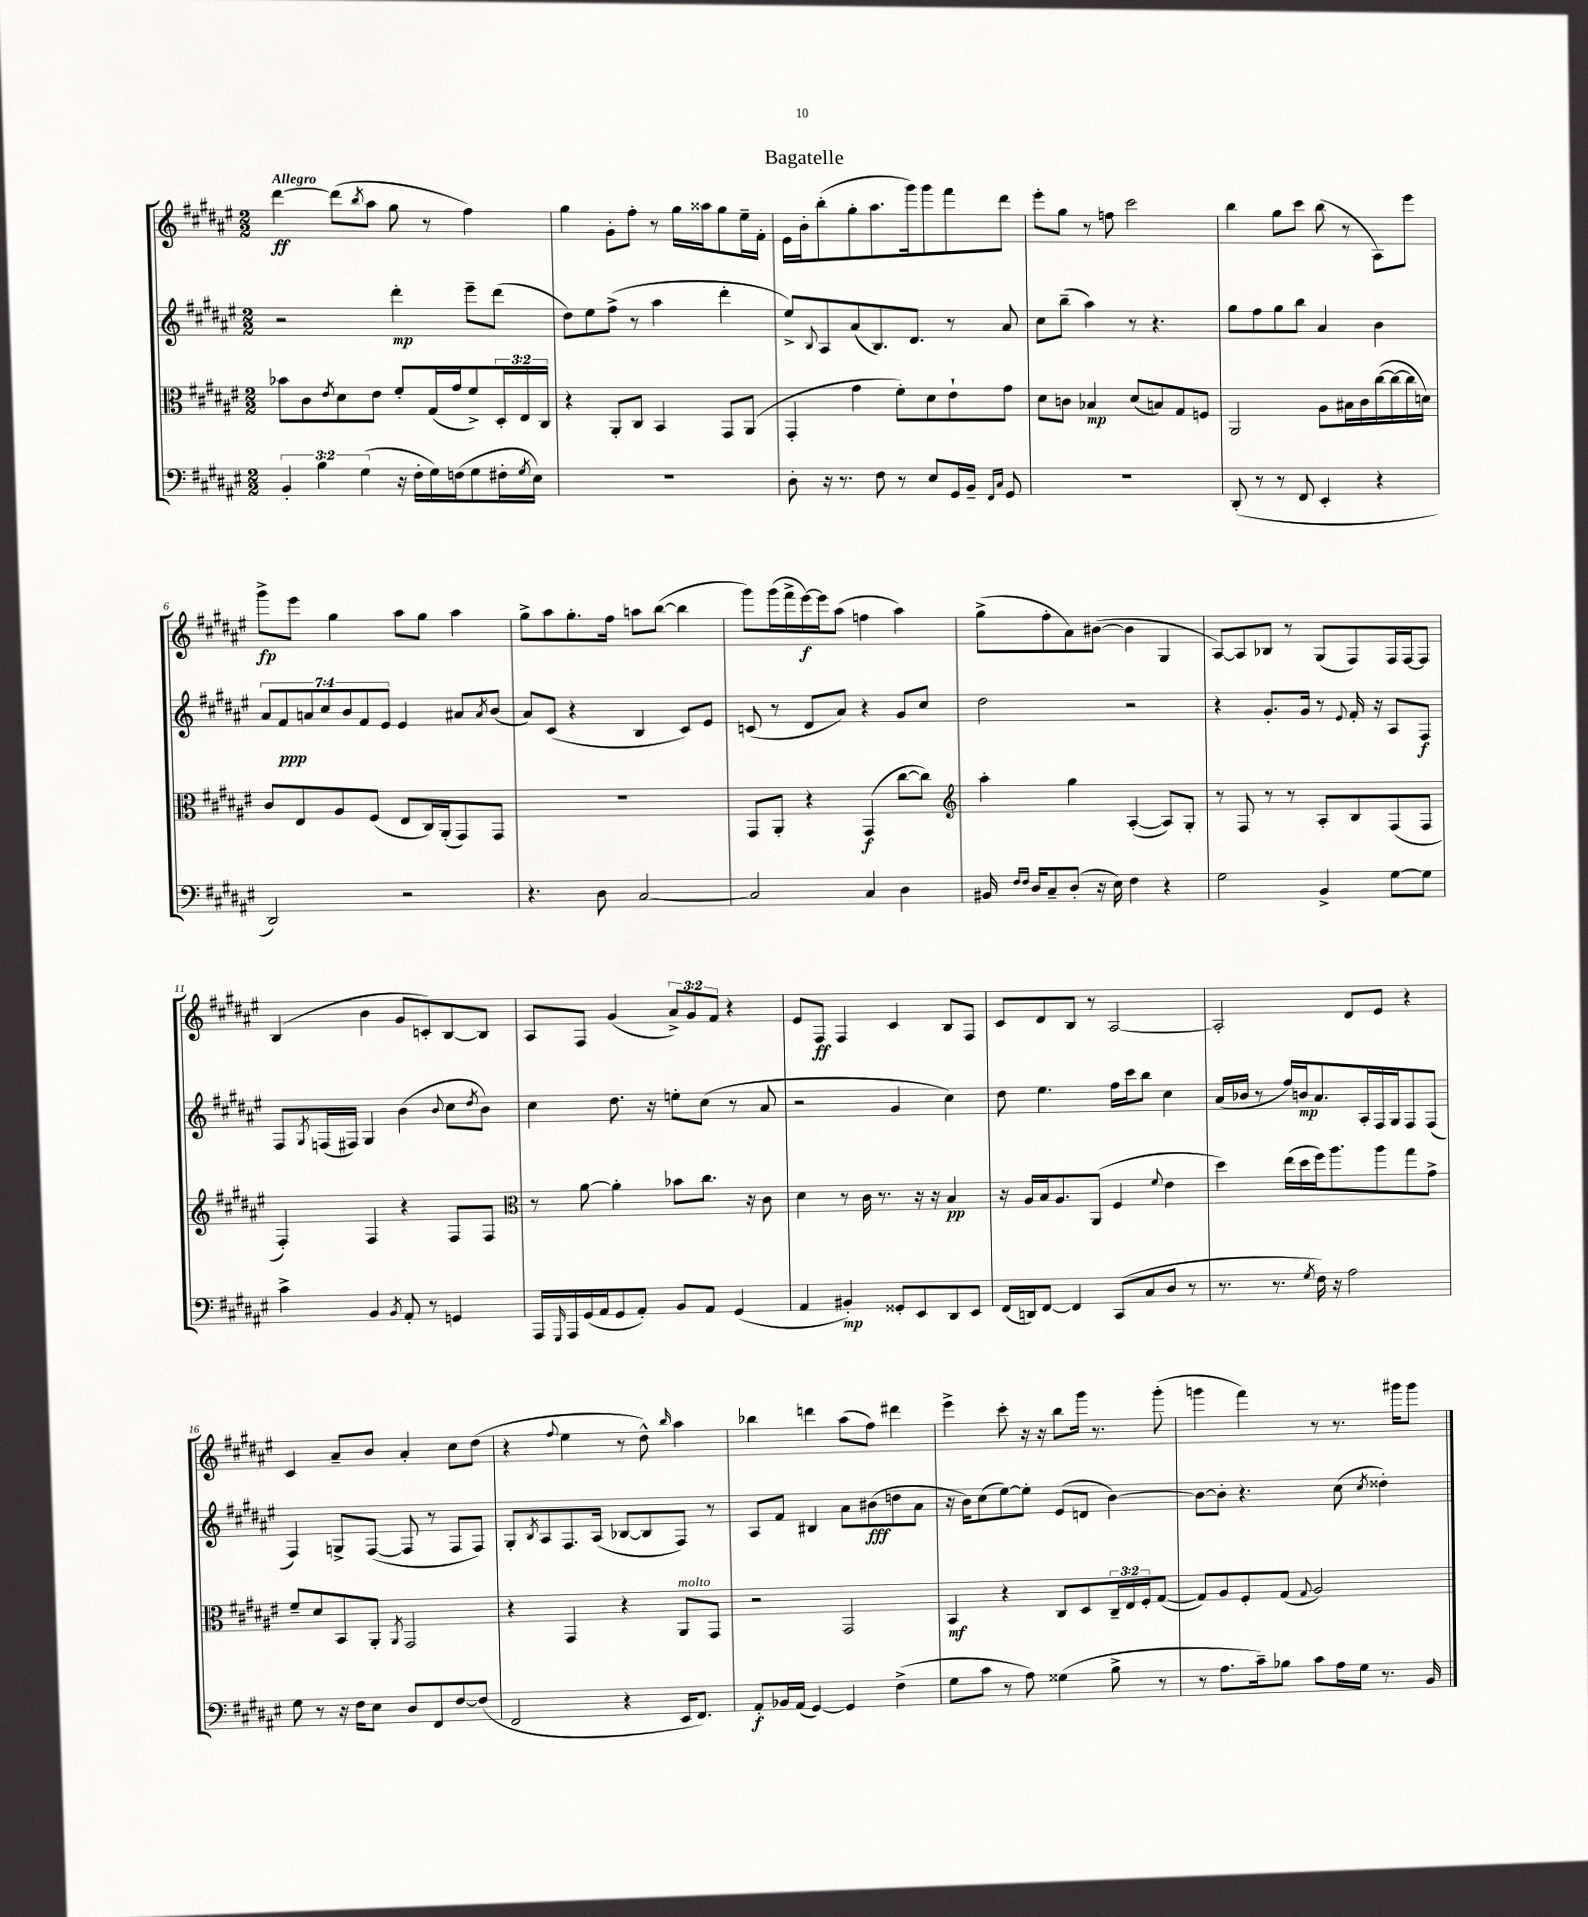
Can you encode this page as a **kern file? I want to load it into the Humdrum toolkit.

**kern	**kern	**kern	**kern
*staff4	*staff3	*staff2	*staff1
*clefF4	*clefC3	*clefG2	*clefG2
*k[f#c#g#d#a#e#]	*k[f#c#g#d#a#e#]	*k[f#c#g#d#a#e#]	*k[f#c#g#d#a#e#]
*M2/2	*M2/2	*M2/2	*M2/2
6BB'	8b-	2r	[4ddd#
.	8c#	.	.
6B	.	.	.
.	8qe#	.	.
.	8d#	.	(8ddd#]
(6G#	.	.	.
.	.	.	8qbb
.	8e#	.	8aa#
16r	8f#'	4ddd#'	8gg#
16F#'	.	.	.
16G#)	(16G#	.	8r
(16F	16g#	.	.
8G#	8f#^)	8eee#~	4ff#)
16F#'	24D#'	(8ddd#	.
.	24E#	.	.
8qG#	.	.	.
16E#)	.	.	.
.	24C#	.	.
=	=	=	=
1r	4r	8dd#)	4gg#
.	.	8ee#	.
.	8AA#'	(8ff#^	8g#'
.	8C#	8r	8ff#'
.	4BB	4aa#	8r
.	.	.	16gg#
.	.	.	16aa##
.	8GG#	4ddd#'	8gg#
.	(8AA#	.	16ee#~
.	.	.	16f#'
=	=	=	=
8D#'	4GG#'	8ee#^)	16e#
.	.	.	16b'
.	.	8qqB	.
16r	.	8A#	(8bb'
8.r	.	.	.
.	4g#	(8a#	8gg#'
8F#	.	8.B)	8.aa#
8r	8f#')	.	.
.	.	8.d#	16ggg#)
8E#	8d#	.	8ggg#
16GG#	8e#`	8r	8fff#
16BB~	.	.	.
16qqFF#	.	.	.
16qqC#	.	.	.
8GG#	8g#	8a#	8ddd#
=	=	=	=
1r	8d#	8cc#	8eee#'
.	8c	(8bb~	8gg#
.	4B-	4aa#)	8r
.	.	.	8ff
.	(8d#	8r	2ccc#
.	8B)	4.r	.
.	8G#	.	.
.	8F	.	.
=	=	=	=
(8DD#'	2AA#	8gg#	4bb
8r	.	8ff#	.
8r	.	8gg#	8gg#
8FF#	.	8bb	8ccc#
4EE#'	8A#	4a#	(8bb
.	16B#	.	8r
.	16c#	.	.
4r	([16cc#	4b	8A#)
.	16cc#_	.	.
.	16cc#]	.	8eee#
.	16d)	.	.
=	=	=	=
2DD#)	8c#	14a#	8ggg#^
.	.	14f#	.
.	8E#	.	8eee#
.	.	14a	.
.	.	14cc#	.
.	8A#	.	4gg#
.	.	14b	.
.	.	14f#	.
.	(8F#	.	.
.	.	14e#	.
2r	8E#	4e#	8aa#
.	16C#)	.	8gg#
.	(16AA#'	.	.
.	8GG#)	8a#	4aa#
.	.	8qa#	.
.	8GG#	(8b	.
=	=	=	=
4.r	1r	8a#)	8gg#^
.	.	(8c#	8aa#
.	.	4r	8.gg#'
8D#	.	.	.
.	.	.	16ff#
[2C#	.	4B	8aa
.	.	.	([8bb
.	.	8c#)	4bb]
.	.	8e#	.
=	=	=	=
2C#]	8GG#	(8c	8ggg#)
.	8AA#'	8r	(16ggg#
.	.	.	16fff#^
.	4r	8d#	[16eee#)
.	.	.	16eee#]
.	.	8a#)	(8aa#
4C#	(4GG#	4r	4ff
4D#	[8cc#	8g#	4aa#)
.	8cc#])	8cc#	.
=	=	=	=
*	*clefG2	*	*
16BB#	4aa#'	2dd#	(8gg#^
16qqF#	.	.	.
16qqF#	.	.	.
16D#	.	.	.
8C#~	.	.	8ff#'
(8D#'	4gg#	.	8a#)
16r	.	.	([8b#
16E#)	.	.	.
4F#	([4A#'	2r	4b#]
4r	8A#])	.	4G#
.	8G#'	.	.
=	=	=	=
2G#	8r	4r	[8A#)
.	8F#	.	8A#]
.	8r	8.g#'	8B-
.	8r	.	8r
.	.	16g#	.
4BB^	8A#'	8r	(8G#
.	.	8qqe#	.
.	8B	16f#'	8F#)
.	.	16r	.
[8G#	(8F#	8A#	16F#
.	.	.	[16F#
8G#]	8F#	8F#	8F#]
=	=	=	=
4c#^	4F#')	8F#	(4B
.	.	8qG#	.
.	.	(16F	.
.	.	16F#)	.
4BB	4F#	4G#	4b
8qBB	.	.	.
8AA#'	4r	(4b	8g#
8r	.	.	8c')
.	.	8qqb	.
4GG	8F#	8cc#	[8B
.	.	8qdd#	.
.	8F#	8b)	8B]
=	=	=	=
*	*clefC3	*	*
16AAA#	8r	4cc#	8A#
16qqGGG#	.	.	.
16AAA#	.	.	.
(16GG#	[8a#	.	8F#
16AA#	.	.	.
8GG#	4a#']	8.dd#	(4g#
8AA#')	.	.	.
.	.	16r	.
8BB	8b-	8ee'	12a#^)
.	.	.	12g#
8AA#	8.cc#	(8cc#	.
.	.	.	12f#
(4GG#	.	8r	4r
.	16r	.	.
.	8c#	8a#	.
=	=	=	=
4AA#	4d#	2r	8e#
.	.	.	8F#
4BB#')	8r	.	4F#
.	16c#	.	.
.	8.r	.	.
8GG##'	.	4g#	4c#
8EE#	16r	.	.
.	16r	.	.
8DD#	4B	4cc#)	8B
8EE#	.	.	8F#
=	=	=	=
(16FF#	16r	8dd#	8c#
16DD)	16A#	.	.
[8FF#	16B	4.ee#	8d#
.	8.A#	.	.
4FF#]	.	.	8B
.	(8AA#	.	8r
(8CC#	4F#	16ff#	[2A#
.	.	16ccc#	.
8C#	.	8bb	.
.	8qqf#	.	.
8D#	4e#	4cc#	.
8r	.	.	.
=	=	=	=
8.r	4dd#)	(16a#	2A#']
.	.	16b-	.
.	.	8r	.
8.r	.	.	.
.	(16ee#	16ff#)	.
.	16dd#	16b	.
8qG#	.	.	.
16F#)	16ff#)	8.a#	.
16r	8.aa#	.	.
2A#	.	.	8d#
.	.	16A#'	.
.	8aa#	16F#	8e#
.	.	16G#	.
.	8gg#	8F#	4r
.	8g#^	(8F#	.
=	=	=	=
8G#	8f#~	4F#)	4c#
8r	8d#	.	.
16r	8BB	8G^	8a#~
16F#	.	.	.
8E#	8AA#'	([8F#	8b
.	8qAA#	.	.
8D#	2GG#	8F#]	4a#'
8FF#	.	8r	.
[8F#	.	8F#	8cc#
(8F#]	.	8F#)	(8dd#
=	=	=	=
2FF#	4r	8G#'	4r
.	.	8qB	.
.	.	8A#	.
.	.	.	8qqff#
.	4GG#	8.F#	4ee#
.	.	(16A#	.
4r	4r	[8B-	8r
.	.	8B-]	8dd#^^)
.	.	.	16qqbb
16EE#	8AA#	8F#)	4aa#
8.FF#)	.	.	.
.	8GG#	8r	.
=	=	=	=
8AA#'	2r	8A#	4bb-
16BB-	.	8f#	.
(16AA#	.	.	.
[4GG#)	.	4B#	4ddd
4GG#]	2GG#	8a#	(8aa#
.	.	(8b#	8ff#)
(4F#^	.	8dd	4ddd#
.	.	8a#	.
=	=	=	=
8G#	4BB	16r	4eee#^
.	.	16b)	.
8c#	.	(8cc#	.
8r	4r	[8ee#)	8ccc#'
8A#)	.	8ee#']	16r
.	.	.	16r
(4G##	8C#	(8e#	8bb
.	8D#	8d	16ggg#
.	.	.	8.r
8B^	24C#~	[4b)	.
.	24E#	.	.
.	24F#'	.	.
8r	([8G#	.	(8ggg#'
=	=	=	=
8r	8G#])	8b_	4ggg
8.A#	8A#	8b']	.
.	8F#'	4.r	4fff#)
16c#~)	.	.	.
8B-	(8G#	.	.
.	8qqG#	.	.
8c#	2A#)	.	8r
16A#	.	(8cc#	8.r
16G#	.	.	.
.	.	8qcc#	.
8.r	.	4dd##')	.
.	.	.	16ggg#
.	.	.	8ggg#
16BB	.	.	.
==	==	==	==
*-	*-	*-	*-
